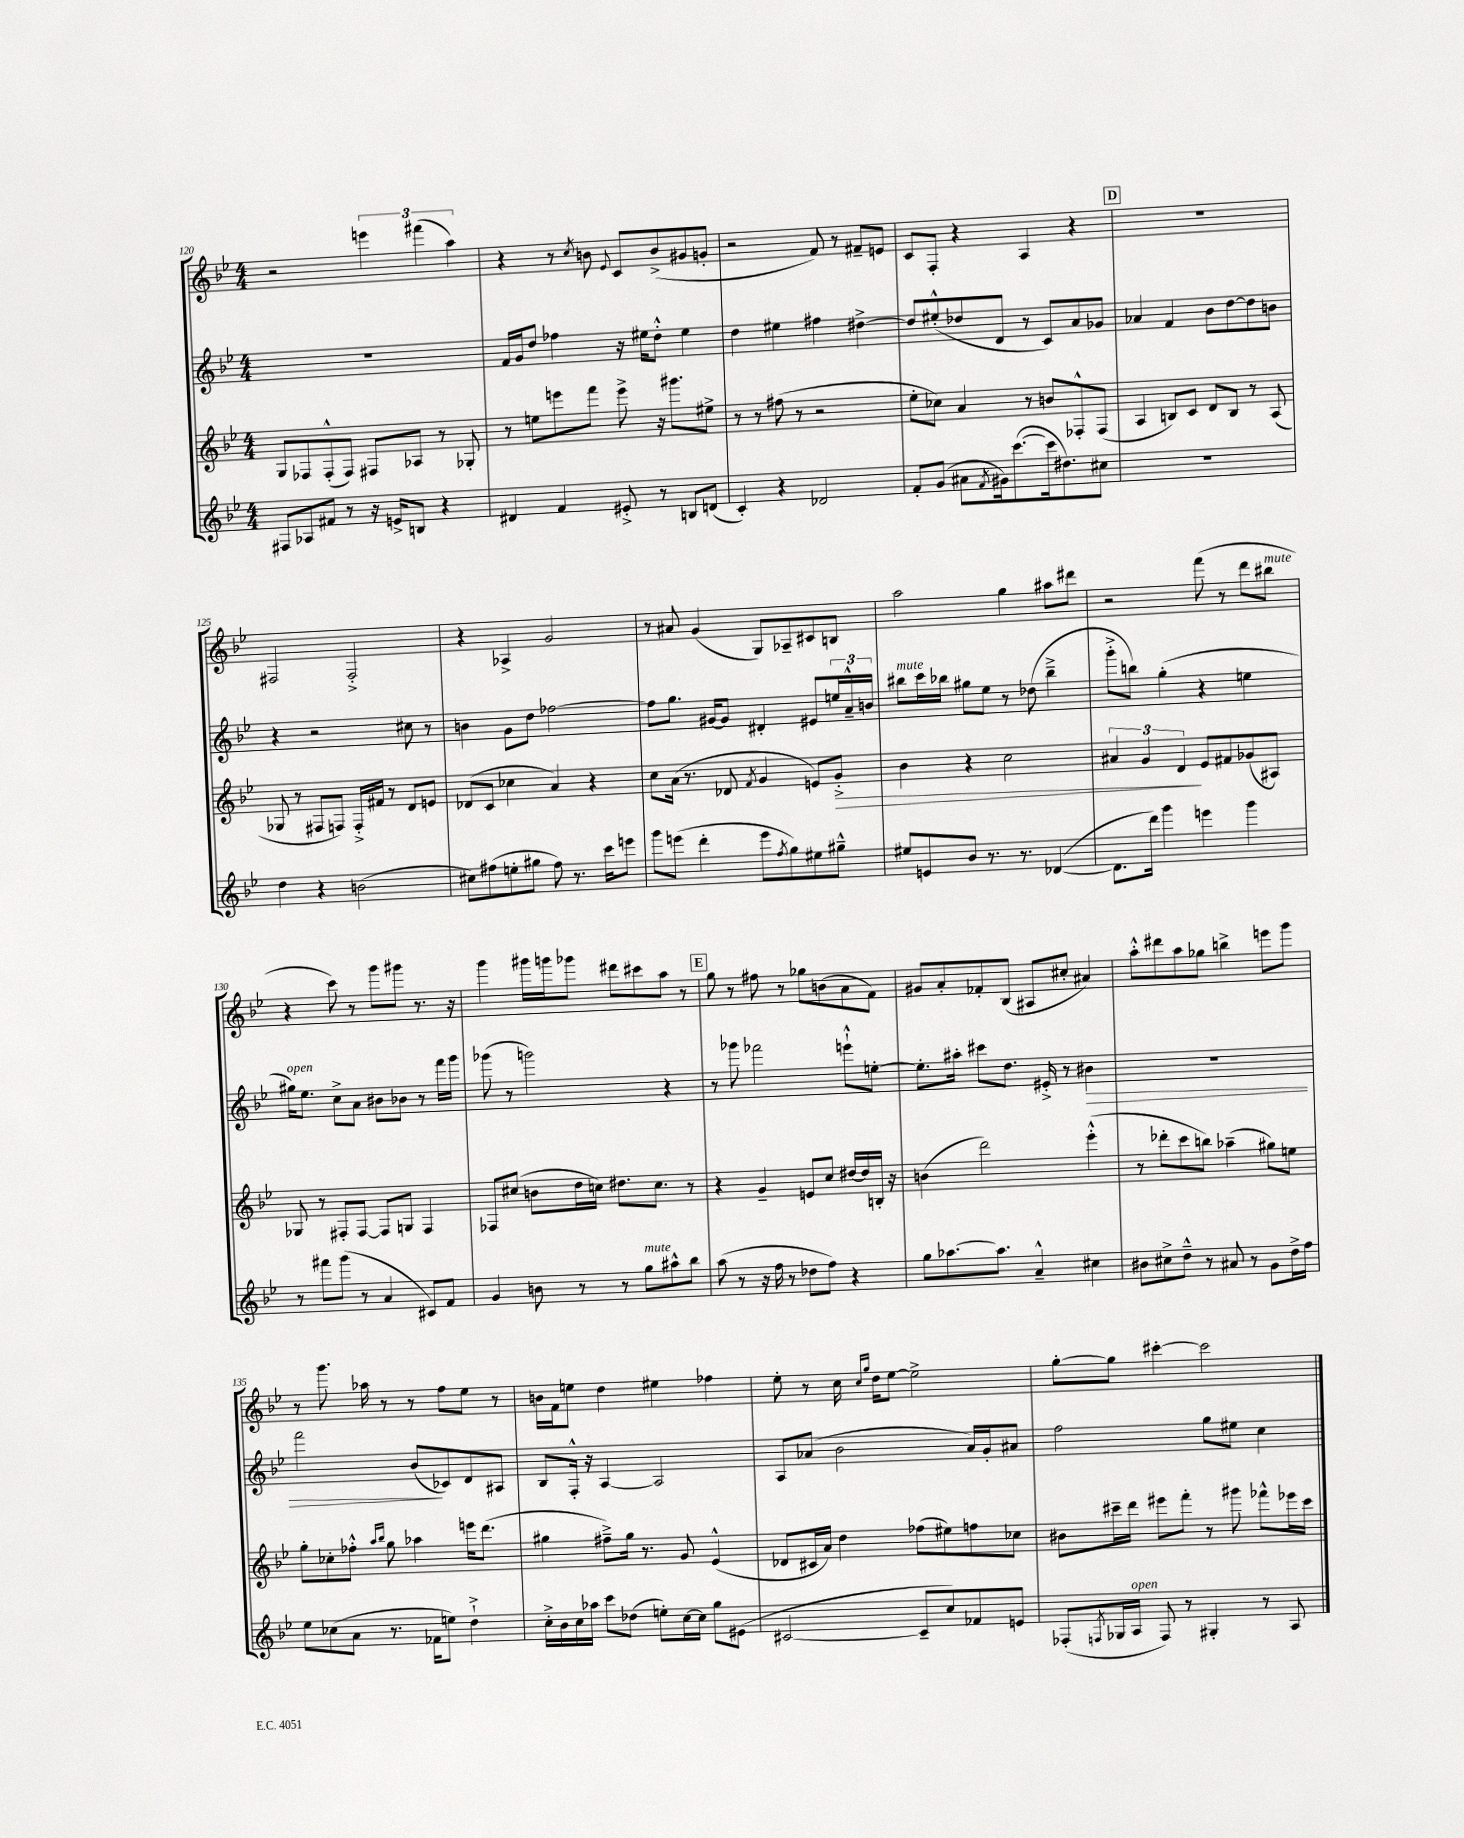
<<
\new StaffGroup <<
\new Staff = "s0" {
    \clef treble \key bes \major \numericTimeSignature \time 4/4
    r2 \tuplet 3/2 { e'''4 fis'''4( a''4) } |
    r4 r8 \acciaccatura { c''8 } b'8 \appoggiatura { ees'8 } c'8 b'8->( gis'8 g'8-. |
    r2 f'8) r8 fis'8-- e'8 |
    c'8 f8-. r4 a4 r4 |
    \mark \markup { \box "D" } R1 |
    fis2 fis2-.-> |
    r4 aes4-> g'2 |
    r8 ais'8 g'4( g8) aes8-- cis'8 b8 |
    a''2 g''4 ais''8 dis'''8 |
    r2 f'''8( r8 d'''8 bis''8^\markup { \italic "mute" } |
    r4 c'''8) r8 g'''8 gis'''8 r8. r16 |
    g'''4 gis'''16 g'''16 ges'''8 dis'''8 cis'''8 a''8 r8 |
    \mark \markup { \box "E" } g''8 r8 fis''8 r8 ges''8 b'8( a'8 f'8) |
    gis'8 a'8-. fes'8-. bes8( ais8 cis''8-. ais'4) |
    a''8-.-^ dis'''8 a''8 ges''8 b''4-> e'''8 g'''8 |
    r8 g'''8. aes''16 r8 r8 f''8 ees''8 r8 |
    b'16 f'16 e''8 d''4 eis''4 fes''4 |
    ees''8-. r8 c''16 \grace { c''16 g''16 } d''16 ees''8~ ees''2-> |
    g''8~-. g''8 cis'''4~-. cis'''2 \bar "|." |
}
\new Staff = "s1" {
    \clef treble \key bes \major \numericTimeSignature \time 4/4
    R1 |
    f'16 g'16 d''8 fes''4 r16 eis''16 d''8-.-^ eis''4 |
    d''4 eis''4 fis''4 dis''4~-> |
    dis''8 eis''8-.-^( des''8 d'8 r8 c'8) a'8 ges'8 |
    \mark \markup { \box "D" } aes'4 f'4 bes'8 d''8~ d''8 b'8 |
    r4 r2 cis''8 r8 |
    b'4 g'8 d''8 fes''2~ |
    fes''8 g''8. gis'16~ gis'8 dis'4-. eis'8 \tuplet 3/2 { e''16 a'16---^ b'16 } |
    bis''8^\markup { \italic "mute" } c'''16 bes''16 gis''8 ees''8 r8 des''8( bes''4---> |
    g'''8-.-> b''8) g''4-.( r4 e''4 |
    gis''16^\markup { \italic "open" }) ees''8. c''8-> a'8 bis'8 bes'8 r8 f'''16 g'''16 |
    ges'''8( r8 g'''2) r4 |
    \mark \markup { \box "E" } r8 ges'''8 fes'''2 e'''8-!-^ e''8~-. |
    e''8.-. ais''16-. cis'''8 d''8. eis'16-.-> r8 bis'4\> |
    R1 |
    f'''2 bes'8\!( ces'8) d'8 ais8 |
    bes8 f16-.-^ r16 a4~ a2 |
    a8 aes'8( bes'2 aes'16) g'16-. ais'8 |
    f''2 g''8 eis''8 c''4 \bar "|." |
}
\new Staff = "s2" {
    \clef treble \key bes \major \numericTimeSignature \time 4/4
    g8 fes8 fes8-.-^( fes8) fis8 aes8 r8 ges8-. |
    r8 e''8 e'''8 f'''8 e'''8-> r16 gis'''8. eis''8-> |
    r8 r8 fis''8( r8 r2 |
    ees''8-. ces''8) a'4 r8 b'8 fes8-.-^ fes8( |
    \mark \markup { \box "D" } a4 b8) c'8 d'8 b8 r8 a8( |
    ges8 r8 fis8 f8) f16-.-> fis'16 r8 d'8 e'8 |
    des'8( c'8 ces''4 a'4) r4 |
    c''8 a'16( r8. des'8 \acciaccatura { f'8 } g'4 e'8) g'8-.->\> |
    bes'4 r4 c''2 |
    \tuplet 3/2 { ais'4 g'4 d'4\! } ees'8 fis'8 ges'8( ais8) |
    ges8 r8 fis8-. fis8~ fis8 g8 fis4 |
    fes8 cis''8( b'8 d''16 c''16) dis''8. c''8. r8 |
    \mark \markup { \box "E" } r4 g'4-- e'8 c''8 dis''16~ dis''16 b16-. r16 |
    b'4( d'''2) ees'''4-.-^( |
    r8 des'''8-. c'''8 b''8) aes''4--( gis''8) e''8 |
    g''8-. ces''8-. fes''8-.-^ \grace { a''16 bes''16 } g''8 aes''4 e'''16 d'''8.( |
    gis''4 fis''8--->) gis''16 r8. g'8 ees'4-^( |
    des'8 cis'16 a'16) d''4 fes''8( eis''8) f''8 ces''8 |
    bis'8 cis'''16-- d'''16 eis'''8 f'''8-. r8 gis'''8 fes'''8-^ ees'''16 cis'''16 \bar "|." |
}
\new Staff = "s3" {
    \clef treble \key bes \major \numericTimeSignature \time 4/4
    fis8 aes8 fis'8 r8 r16 e'16-> b8 r4 |
    dis'4 f'4 eis'8-.-> r8 b8 d'8( |
    c'4-.) r4 des'2 |
    f'8-. g'8( ais'8 \acciaccatura { f'8 } gis'16) c'''8.~( c'''16 dis''8.) cis''8 |
    \mark \markup { \box "D" } R1 |
    d''4 r4 b'2( |
    cis''8) fis''8( e''8-. gis''8 fis''8) r8. c'''16 e'''8 |
    g'''8 e'''8( d'''4-. e'''8 \acciaccatura { f''8 } g''8) eis''8 gis''8---^ |
    eis''8 e'8 bes'8 r8. r8. des'4~( |
    des'8. d'''16) g'''4 e'''4 g'''4 |
    r8 fis'''8 g'''8( r8 a'4 cis'8) f'8 |
    g'4 b'8 r8 r8 g''8^\markup { \italic "mute" } ais''8-^ bes''8 |
    \mark \markup { \box "E" } a''8( r8 r16 f''16 r8 des''8 f''8) r4 |
    g''8 aes''8.~ aes''8. a'4---^ cis''4 |
    bis'8 cis''8-> d''8---^ r8 ais'8 r8 g'8 d''16-> f''16 |
    ees''8 ces''8( a'8 r8. fes'16 e''8) d''4-!-> |
    c''16-.-> bes'16 c''16 aes''16 c'''8 des''8( e''8-.) c''16~ c''16 g''8 eis'8( |
    cis'2~ cis'8-- c''8) fes'8 e'8 |
    fes8-.( \acciaccatura { f8 } ges16 a16^\markup { \italic "open" } f8) r8 gis4-. r8 a8 \bar "|." |
}
>>
>>
\layout { \context { \Score currentBarNumber = #120 } }
